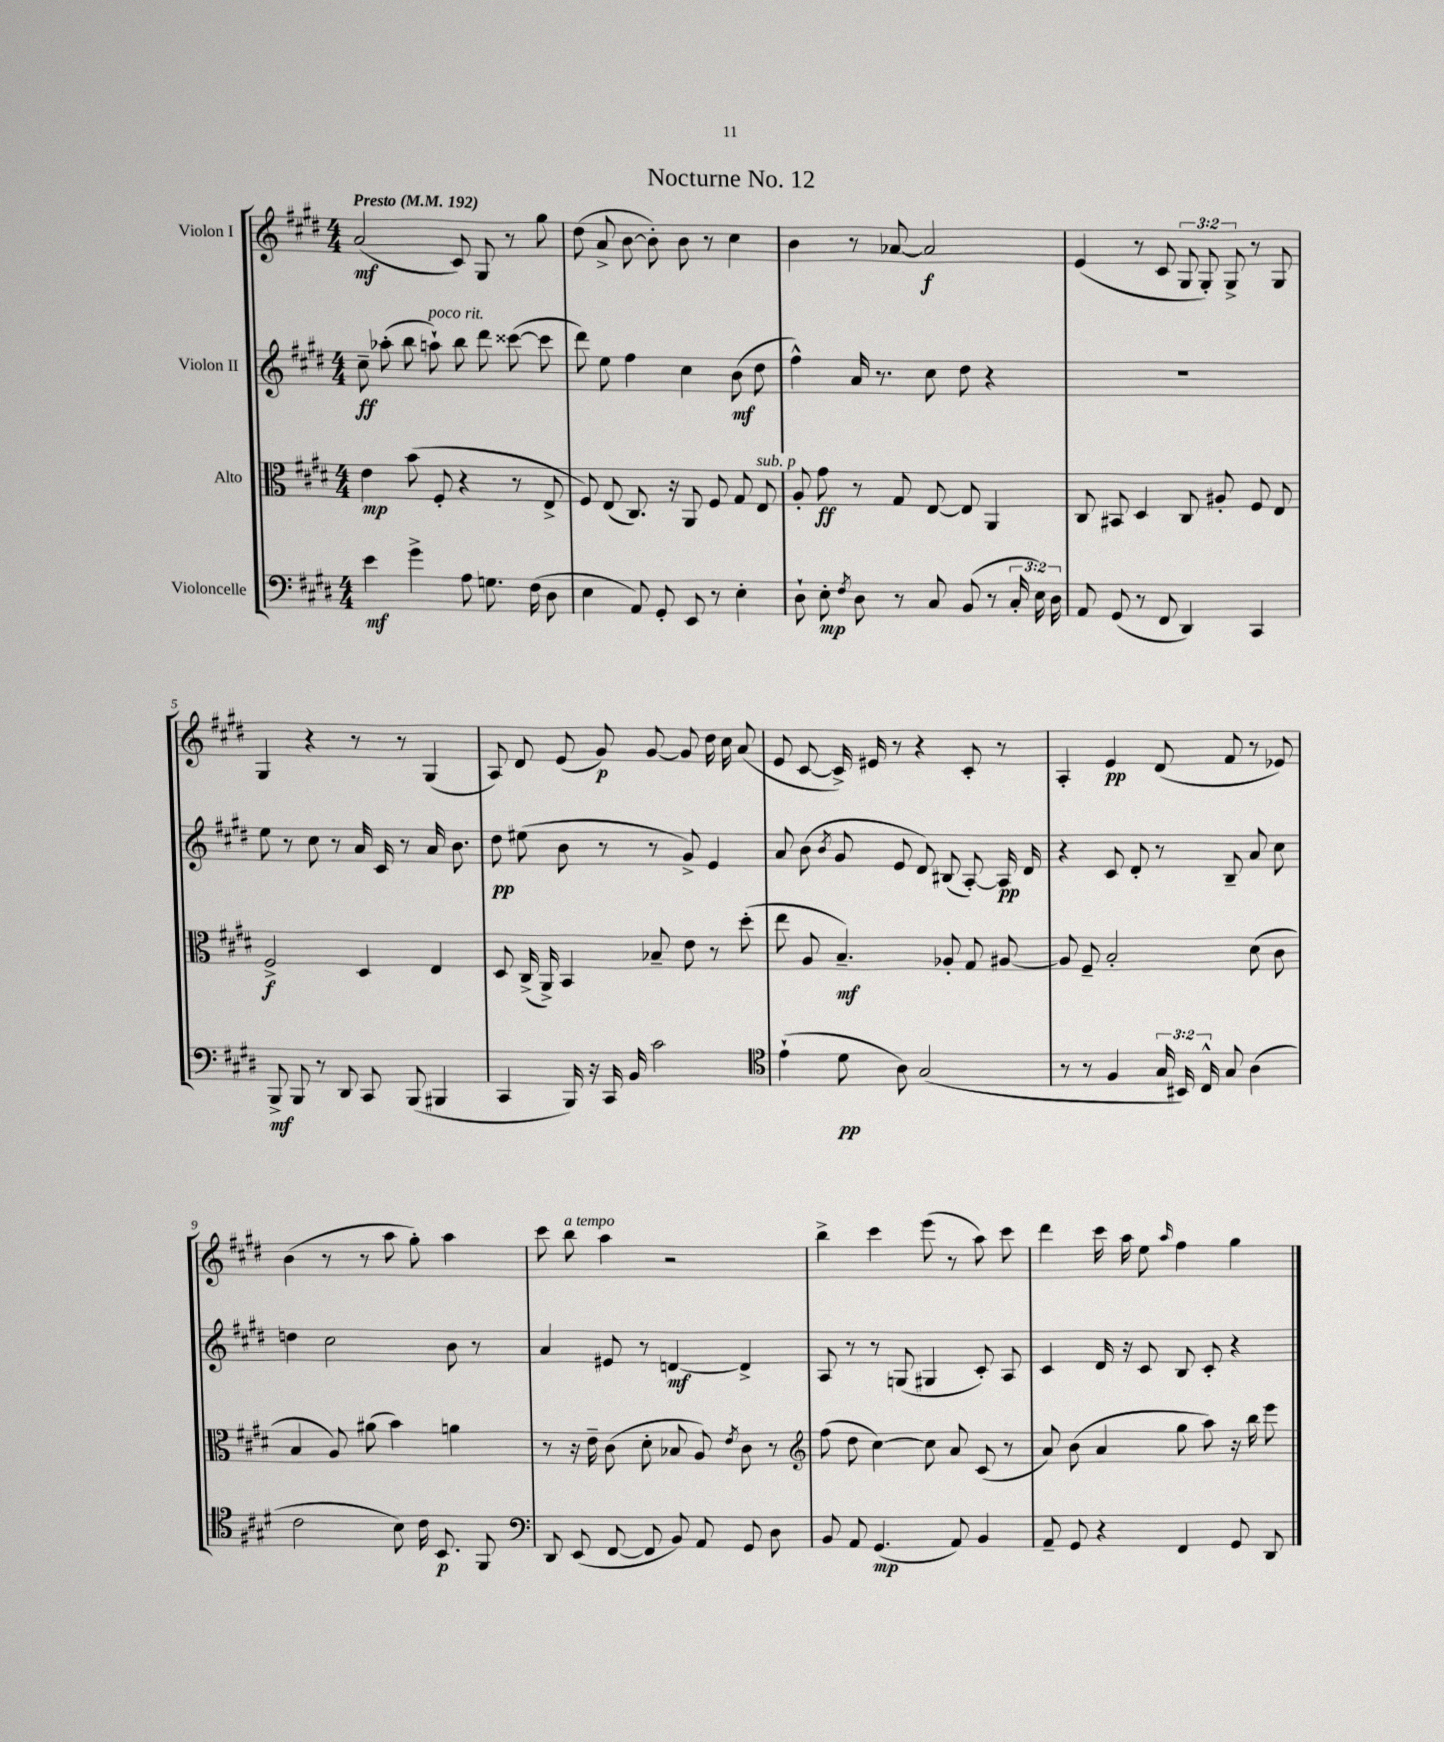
\header { title = "Nocturne No. 12" }
<<
\new StaffGroup <<
\new Staff = "s0" \with { instrumentName = "Violon I" } {
    \clef treble \key e \major \numericTimeSignature \time 4/4 \override Staff.TupletNumber.text = #tuplet-number::calc-fraction-text \tempo "Presto" 4 = 192
    \autoBeamOff a'2\mf( cis'8) gis8 r8 gis''8 |
    dis''8( a'8-> b'8~ b'8-.) b'8 r8 cis''4 |
    b'4 r8 aes'8~ aes'2\f |
    e'4( r8 cis'8 \tuplet 3/2 { gis8 gis8-.) gis8-> } r8 gis8 |
    gis4 r4 r8 r8 gis4( |
    a8) dis'8 e'8( gis'8\p) gis'8~ gis'8 dis''16 cis''16 a'8( |
    e'8 cis'8~ cis'16->) eis'16 r8 r4 cis'8-. r8 |
    a4-. e'4\pp dis'8( fis'8 r8 ees'8) |
    b'4( r8 r8 a''8 gis''8-.) a''4 |
    cis'''8 b''8^\markup { \italic "a tempo" } a''4 r2 |
    b''4-> cis'''4 e'''8( r8 a''8) cis'''8 |
    dis'''4 cis'''16 a''16 e''8 \grace { a''16 } fis''4 gis''4 \bar "|." |
}
\new Staff = "s1" \with { instrumentName = "Violon II" } {
    \clef treble \key e \major \numericTimeSignature \time 4/4
    \autoBeamOff cis''8--\ff aes''8-.( b''8 a''8-!^\markup { \italic "poco rit." }) b''8 dis'''8 cisis'''8~( cisis'''8 |
    dis'''8) e''8 fis''4 cis''4 b'8\mf( dis''8 |
    fis''4-^) a'16 r8. cis''8 dis''8 r4 |
    r1 |
    e''8 r8 cis''8 r8 a'16 cis'16 r8 a'16 b'8. |
    dis''8\pp eis''8( b'8 r8 r8 gis'8->) e'4 |
    a'8 b'8( \acciaccatura { b'8 } gis'8 e'8 dis'8) bis8( a8~-.) a16\pp dis'16 |
    r4 cis'8 dis'8-. r8 b8-- a'8 cis''8 |
    d''4 cis''2 b'8 r8 |
    a'4 eis'8 r8 d'4~\mf d'4-> |
    a8 r8 r8 g8( gis4 cis'8-.) a8 |
    cis'4 dis'16 r16 cis'8 b8 cis'8-. r4 \bar "|." |
}
\new Staff = "s2" \with { instrumentName = "Alto" } {
    \clef alto \key e \major \numericTimeSignature \time 4/4
    \autoBeamOff e'4\mp b'8( fis8-. r4 r8 e8-> |
    fis8) e8( cis8.) r16 a,8 fis8 gis8 e8^\markup { \italic "sub. p" } |
    a8-. gis'8\ff r8 gis8 e8~ e8 a,4 |
    cis8 bis,8 dis4 cis8 ais8-. fis8 e8 |
    fis2->\f dis4 e4 |
    dis8 cis16->( a,16->) b,4 bes8-- e'8 r8 dis''8-.( |
    e''8 a8 b4.--\mf) aes8-. gis8 ais8~ |
    ais8 fis8-- b2-. dis'8( cis'8 |
    b4 a8) ais'8( b'4) a'4 |
    r8 r16 e'16-- cis'8( dis'8-. bes8 a8) \acciaccatura { e'8 } cis'8 r8 |
    \clef treble fis''8( dis''8 cis''4~) cis''8 a'8 cis'8( r8 |
    a'8) b'8( a'4 gis''8 a''8) r16 b''16 e'''8 \bar "|." |
}
\new Staff = "s3" \with { instrumentName = "Violoncelle" } {
    \clef bass \key e \major \numericTimeSignature \time 4/4 \override Staff.TupletNumber.text = #tuplet-number::calc-fraction-text
    \autoBeamOff e'4\mf gis'4-> a8 g8. fis16( dis8 |
    e4 a,8) gis,8-. e,8 r8 e4-. |
    dis8-! e8-.\mp \acciaccatura { fis8 } dis8 r8 cis8 b,8( r8 \tuplet 3/2 { cis16-. e16) dis16 } |
    a,8 gis,8( r8 fis,8 dis,4) cis,4 |
    b,,8->\mf b,,8 r8 dis,8 cis,8 b,,8( bis,,4 |
    cis,4 b,,16) r16 cis,16 b,16 cis'2 |
    \clef tenor e'4-!( dis'8\pp a8) gis2( |
    r8 r8 fis4 \tuplet 3/2 { gis16 bis,16) cis16-^ } gis8 a4( |
    cis'2 b8) cis'16 b,8.\p fis,8 |
    \clef bass dis,8 e,8( fis,8~ fis,8 b,8) a,8 gis,8 dis8 |
    b,8 a,8 gis,4.\mp( a,8) b,4 |
    a,8-- gis,8 r4 fis,4 gis,8 dis,8 \bar "|." |
}
>>
>>
